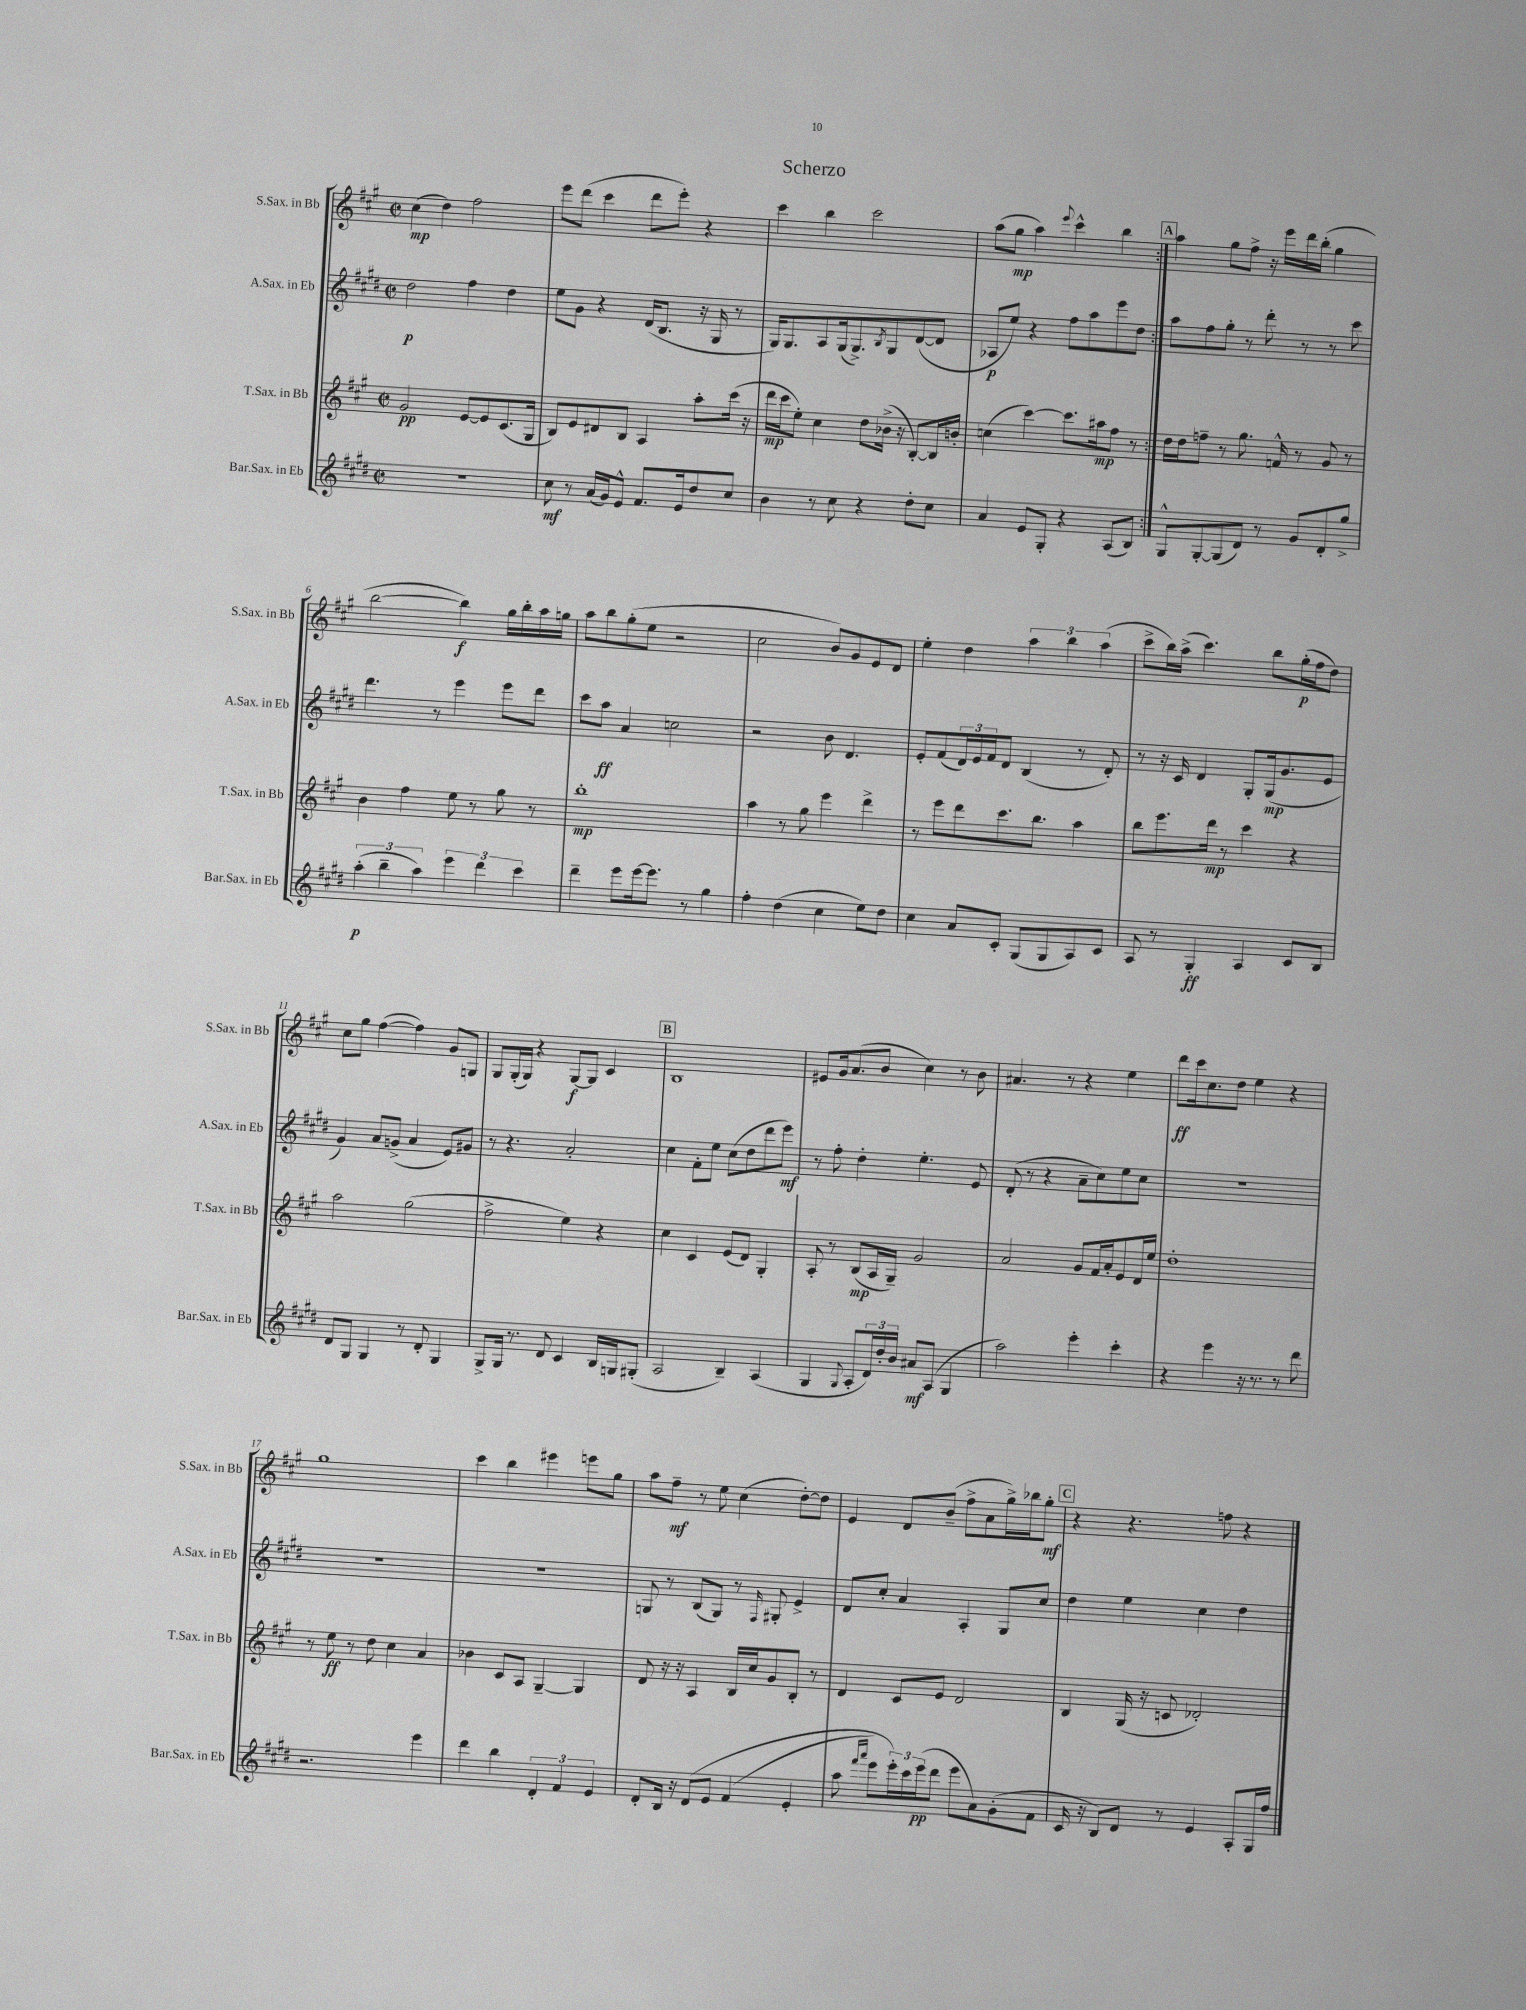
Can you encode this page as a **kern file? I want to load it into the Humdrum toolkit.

**kern	**dynam	**kern	**dynam	**kern	**dynam	**kern	**dynam
*part4	*part4	*part3	*part3	*part2	*part2	*part1	*part1
*staff4	*staff4	*staff3	*staff3	*staff2	*staff2	*staff1	*staff1
*I"Bar.Sax. in Eb	*	*I"T.Sax. in Bb	*	*I"A.Sax. in Eb	*	*I"S.Sax. in Bb	*
*I'Bar.Sax. in Eb	*	*I'T.Sax. in Bb	*	*I'A.Sax. in Eb	*	*I'S.Sax. in Bb	*
*clefG2	*	*clefG2	*	*clefG2	*	*clefG2	*
*k[f#c#g#d#]	*	*k[f#c#g#]	*	*k[f#c#g#d#]	*	*k[f#c#g#]	*
*M2/2	*	*M2/2	*	*M2/2	*	*M2/2	*
*met(c|)	*	*met(c|)	*	*met(c|)	*	*met(c|)	*
=1	=1	=1	=1	=1	=1	=1	=1
1r	.	2g#/	pp	2dd#\	p	(4cc#\	mp
.	.	.	.	.	.	4dd\)	.
.	.	[8e/L	.	4ff#\	.	2ff#\	.
.	.	8e/]	.	.	.	.	.
.	.	(8.c#/	.	4dd#\	.	.	.
.	.	16G#/Jk	.	.	.	.	.
=2	=2	=2	=2	=2	=2	=2	=2
8cc#\	mf	8B/L)	.	8ee\L	.	8eee\L	.
8r	.	8e/	.	8g#\J	.	(8ddd\J	.
(16a/LL	.	8d#X/	.	4r	.	4ccc#\	.
16g#/J)	.	.	.	.	.	.	.
8e^^/J	.	8B/J	.	.	.	.	.
8.f#/L	.	4A/	.	(16d#/KL	.	8ddd\L	.
.	.	.	.	8.B/J	.	.	.
.	.	.	.	.	.	8eee'\J)	.
16e/k	.	.	.	.	.	.	.
8dd#/	.	8aa'\L	.	16r	.	4r	.
.	.	.	.	16G#/	.	.	.
8cc#/J	.	(16ccc#\Jk	.	8r	.	.	.
.	.	16r	.	.	.	.	.
=3	=3	=3	=3	=3	=3	=3	=3
4b\	.	16ddd\LL	mp	16G#/KL)	.	4ccc#\	.
.	.	16ccc#\J	.	8.G#/	.	.	.
.	.	8ee'\J)	.	.	.	.	.
8r	.	4cc#\	.	8A/	.	4bb\	.
8cc#\	.	.	.	(16G#/k	.	.	.
.	.	.	.	8.G#^/)	.	.	.
4r	.	8dd\L	.	.	.	2ccc#\	.
.	.	.	.	8qB/	.	.	.
.	.	(16b-X^\Jk	.	8G#/	.	.	.
.	.	16r	.	.	.	.	.
8dd#'\L	.	[8B'/L)	.	([8d#/	.	.	.
8cc#\J	.	16B/L]	.	8d#/J]	.	.	.
.	.	16bn'/JJ	.	.	.	.	.
=4	=4	=4	=4	=4	=4	=4	=4
4a/	.	(4ccn\	.	8A-X/L	p	(8aa\L	.
.	.	.	.	8ee/J)	.	8gg#\J	mp
8e/L	.	[4ccc#\)	.	4r	.	4aa\)	.
8G#'/J	.	.	.	.	.	.	.
.	.	.	.	.	.	8qqeee/	.
4r	.	8.ccc#\L]	.	8ff#\L	.	4ccc#^^\	.
.	.	.	.	8aa\	.	.	.
.	.	16aa#X\k	mp	.	.	.	.
(8A/L	.	8ff#\J	.	8eee\	.	4bb\	.
8B/J)	.	8r	.	8dd#\J	.	.	.
!!LO:REH:place=s1:t=A
=5:|!	=5:|!	=5:|!	=5:|!	=5:|!	=5:|!	=5:|!	=5:|!
8G#^^/L	.	16dd\LL	.	8aa\L	.	4aa\	.
.	.	16dd\J	.	.	.	.	.
[8G#'/	.	8ffn~\J	.	8ff#\	.	.	.
(8G#/]	.	8r	.	8gg#'\J	.	8gg#\L	.
8d#/J)	.	8.gg#\	.	8r	.	8ff#^\J	.
8r	.	.	.	8ddd#'\	.	16r	.
.	.	16fn^^/	.	.	.	16eee\LL	.
8g#/L	.	8r	.	8r	.	16ddd\	.
.	.	.	.	.	.	(16bb'\JJ	.
8d#'/	.	8g#/	.	8r	.	4gg#\	.
8gg#^/J	.	8r	.	8ccc#\	.	.	.
!!LO:LB:g=z
=6	=6	=6	=6	=6	=6	=6	=6
(6aa'\	p	4b\	.	4.ddd#\	.	[2bb\	.
6bb~\	.	.	.	.	.	.	.
.	.	4ff#\	.	.	.	.	.
6aa\)	.	.	.	.	.	.	.
.	.	.	.	8r	.	.	.
6eee\	.	8ee\	.	4eee\	.	4bb\])	f
.	.	8r	.	.	.	.	.
6ddd#\	.	.	.	.	.	.	.
.	.	8gg#\	.	8eee\L	.	16gg#\LL	.
.	.	.	.	.	.	16bb'\	.
6ccc#\	.	.	.	.	.	.	.
.	.	8r	.	8ddd#\J	.	16aa\	.
.	.	.	.	.	.	16ggn\JJ	.
=7	=7	=7	=7	=7	=7	=7	=7
4ddd#~\	.	1bb'	mp	8ccc#\L	.	8aa\L	.
.	.	.	.	8aa\J	ff	8bb\	.
8eee\L	.	.	.	4a/	.	(8gg#'\	.
[16eee\k	.	.	.	.	.	8ee\J	.
8.eee\J]	.	.	.	.	.	.	.
.	.	.	.	2ccn\	.	2r	.
8r	.	.	.	.	.	.	.
4gg#\	.	.	.	.	.	.	.
=8	=8	=8	=8	=8	=8	=8	=8
4ff#'\	.	4aa\	.	2r	.	2cc#\	.
(4dd#\	.	8r	.	.	.	.	.
.	.	8gg#\	.	.	.	.	.
4cc#\	.	4eee\	.	8b\	.	8b/L)	.
.	.	.	.	4.d#/	.	8g#/	.
8ee\L)	.	4ddd^\	.	.	.	8e/	.
8dd#\J	.	.	.	.	.	8d/J	.
=9	=9	=9	=9	=9	=9	=9	=9
4cc#\	.	8r	.	8e'/L	.	4ee'\	.
.	.	8eee\L	.	(8f#/	.	.	.
8a/L	.	8ddd\	.	24d#/L)	.	4dd\	.
.	.	.	.	24e/	.	.	.
.	.	.	.	24f#/J	.	.	.
8c#'/J	.	8.ccc#\	.	8d#/J	.	.	.
(8G#/L	.	.	.	(4B/	.	6aa\	.
.	.	8.bb\J	.	.	.	.	.
8G#/	.	.	.	.	.	.	.
.	.	.	.	.	.	6bb\	.
8A/)	.	4aa\	.	8r	.	.	.
.	.	.	.	.	.	(6aa\	.
8c#/J	.	.	.	8d#'/)	.	.	.
=10	=10	=10	=10	=10	=10	=10	=10
8A/	.	8bb\L	.	8r	.	8ccc#^\L	.
8r	.	8.eee\	.	16r	.	16bb\L)	.
.	.	.	.	16c#/	.	(16aa^\JJ	.
4G#'/	ff	.	.	4d#/	.	4.ccc#\)	.
.	.	16ddd\Jk	mp	.	.	.	.
.	.	8r	.	.	.	.	.
4A/	.	4ccc#\	.	8G#'/L	.	.	.
.	.	.	.	(16G#/k	mp	8bb\L	.
.	.	.	.	8.g#/	.	.	.
8c#/L	.	4r	.	.	.	(16gg#'\L	p
.	.	.	.	.	.	16ff#\J	.
8B/J	.	.	.	8e/J	.	8dd\J)	.
!!LO:LB:g=z
=11	=11	=11	=11	=11	=11	=11	=11
8d#/L	.	2aa\	.	4g#/)	.	8cc#\L	.
8G#/J	.	.	.	.	.	8gg#\J	.
4G#/	.	.	.	8a/L	.	([4ff#\	.
.	.	.	.	(8gn^/J	.	.	.
8r	.	(2gg#\	.	4a/	.	4ff#\])	.
8d#'/	.	.	.	.	.	.	.
4G#/	.	.	.	8e/L)	.	8g#/L	.
.	.	.	.	8g#X/J	.	8Gn/J	.
=12	=12	=12	=12	=12	=12	=12	=12
8G#^/L	.	2ff#^\	.	8r	.	8G#/L	.
16G#/Jk	.	.	.	4.r	.	(16G#'/L	.
8.r	.	.	.	.	.	16G#/JJ)	.
.	.	.	.	.	.	4r	.
8d#/	.	.	.	.	.	.	.
4c#/	.	4ee\)	.	2a'/	.	[8G#/L	f
.	.	.	.	.	.	8G#/J]	.
16B/LL	.	4r	.	.	.	4c#/	.
16Gn/J	.	.	.	.	.	.	.
(8G#X'/J	.	.	.	.	.	.	.
!!LO:REH:place=s1:t=B
=13	=13	=13	=13	=13	=13	=13	=13
2A/	.	4cc#\	.	4cc#\	.	1B	.
.	.	4c#/	.	8f#'\L	.	.	.
.	.	.	.	8ee\J	.	.	.
4B~/)	.	(8e/L	.	(8cc#\L	.	.	.
.	.	8d/J)	.	8dd#\	.	.	.
(4A/	.	4G#'/	.	8ddd#\	.	.	.
.	.	.	.	8eee\J)	mf	.	.
=14	=14	=14	=14	=14	=14	=14	=14
4G#/	.	8A'/	.	8r	.	8e#X/L	.
.	.	8r	.	8ff#'\	.	16g#/k	.
.	.	.	.	.	.	(8.a/	.
8qqG#/	.	.	.	.	.	.	.
8A'/L	.	(8B/L	mp	4dd#'\	.	.	.
24d#/L)	.	16A/L	.	.	.	8b/J	.
24dd#'/	.	.	.	.	.	.	.
.	.	16G#~/JJ)	.	.	.	.	.
24b/JJ	.	.	.	.	.	.	.
8a#X/L	mf	2g#/	.	4.ee'\	.	4cc#\)	.
(8A/J	.	.	.	.	.	.	.
4G#/	.	.	.	.	.	8r	.
.	.	.	.	8e/	.	8b\	.
=15	=15	=15	=15	=15	=15	=15	=15
2aa\)	.	2a/	.	(8d#'/	.	4.a#X/	.
.	.	.	.	8r	.	.	.
.	.	.	.	4r	.	.	.
.	.	.	.	.	.	8r	.
4eee'\	.	8g#/L	.	8a~\L	.	4r	.
.	.	16f#/L	.	8cc#\)	.	.	.
.	.	16a'/J	.	.	.	.	.
4ccc#'\	.	8e/	.	8ee\	.	4ee\	.
.	.	16d/L	.	8cc#\J	.	.	.
.	.	16ee/JJ	.	.	.	.	.
=16	=16	=16	=16	=16	=16	=16	=16
4r	.	1dd'	.	1r	.	8ddd\L	ff
.	.	.	.	.	.	16ccc#\k	.
.	.	.	.	.	.	8.cc#\	.
4eee\	.	.	.	.	.	.	.
.	.	.	.	.	.	8dd\J	.
16r	.	.	.	.	.	4ee\	.
8.r	.	.	.	.	.	.	.
8r	.	.	.	.	.	4r	.
8ddd#\	.	.	.	.	.	.	.
!!LO:LB:g=z
=17	=17	=17	=17	=17	=17	=17	=17
2.r	.	8r	.	1r	.	1gg#	.
.	.	8ee\	ff	.	.	.	.
.	.	8r	.	.	.	.	.
.	.	8dd\	.	.	.	.	.
.	.	4cc#\	.	.	.	.	.
4eee\	.	4a/	.	.	.	.	.
=18	=18	=18	=18	=18	=18	=18	=18
4ddd#\	.	4b-X\	.	1r	.	4ccc#\	.
4bb\	.	8c#/L	.	.	.	4bb\	.
.	.	8A/J	.	.	.	.	.
6d#'/	.	[4G#~/	.	.	.	4eee#X\	.
6f#/	.	.	.	.	.	.	.
.	.	4G#/]	.	.	.	8eeen\L	.
6e/	.	.	.	.	.	.	.
.	.	.	.	.	.	8gg#\J	.
=19	=19	=19	=19	=19	=19	=19	=19
8d#'/L	.	8d/	.	8Gn/	.	8aa\L	.
16B/Jk	.	16r	.	8r	.	8ff#~\J	mf
16r	.	16r	.	.	.	.	.
(8d#/L	.	4A/	.	(8B/L	.	8r	.
8e/J	.	.	.	8G/J)	.	8ee\	.
(4f#/	.	16B/LL	.	8r	.	(4cc#\	.
.	.	16cc#/J	.	.	.	.	.
.	.	.	.	16qqF#/	.	.	.
.	.	8g#/	.	8G#X'/	.	.	.
4e'/	.	8B'/J	.	4e^/	.	[8dd'\L)	.
.	.	8r	.	.	.	8dd\J]	.
=20	=20	=20	=20	=20	=20	=20	=20
8aa\	.	4d/	.	8d#/L	.	4e/	.
16qqfff#/LL	.	.	.	.	.	.	.
16qqaaa/JJ	.	.	.	.	.	.	.
8eee\L)	.	.	.	8cc#'/J	.	.	.
24eee'\L)	.	8c#/L	.	4a/	.	8d/L	.
24ccc#\	.	.	.	.	.	.	.
(24eee\J	pp	.	.	.	.	.	.
8ddd#\J	.	8e/J	.	.	.	(8b~/J	.
8eee\L	.	2d/	.	4A'/	.	8ff#^\L	.
8a\)	.	.	.	.	.	8a\	.
(8g#'\	.	.	.	8G#/L	.	16gg#^\L)	.
.	.	.	.	.	.	16bb-X\J	.
8f#\J	.	.	.	8cc#/J	.	8gg#'\J	mf
!!LO:REH:place=s1:t=C
=21	=21	=21	=21	=21	=21	=21	=21
16c#/	.	4B/	.	4dd#\	.	4r	.
16r	.	.	.	.	.	.	.
8B/L)	.	.	.	.	.	.	.
8d#/J	.	(16G#/	.	4ee\	.	4.r	.
.	.	16r	.	.	.	.	.
8r	.	8cn/	.	.	.	.	.
4e/	.	2d-X'/)	.	4cc#\	.	.	.
.	.	.	.	.	.	8ffn\	.
8A'/L	.	.	.	4dd#\	.	4r	.
16G#/L	.	.	.	.	.	.	.
16ff#/JJ	.	.	.	.	.	.	.
==	==	==	==	==	==	==	==
*-	*-	*-	*-	*-	*-	*-	*-
